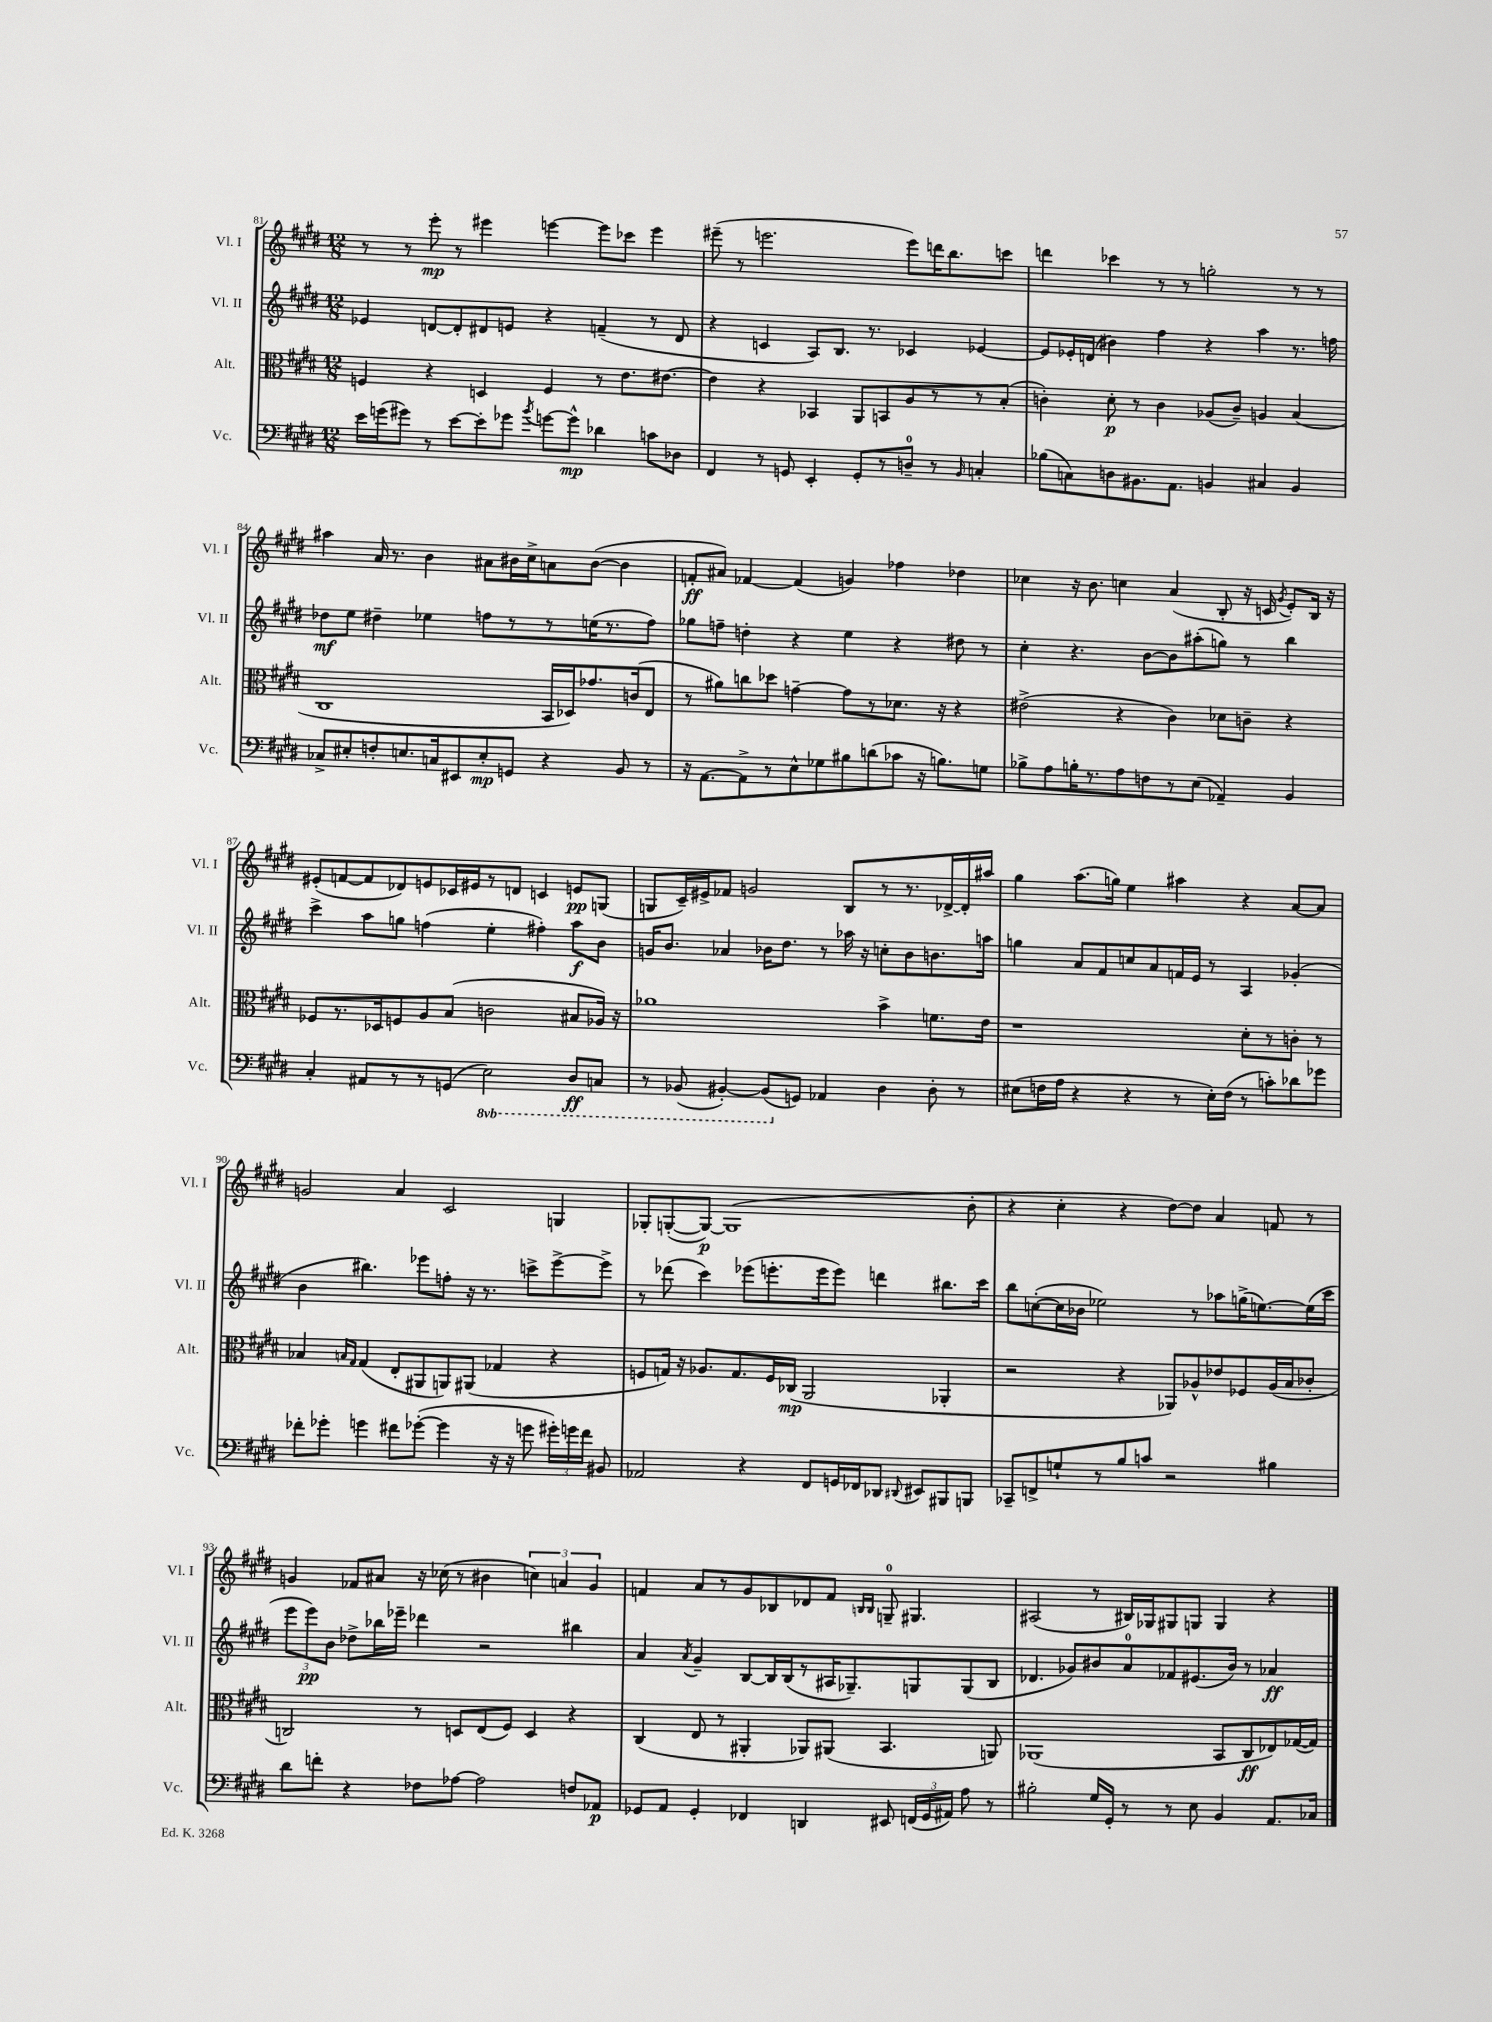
<<
\new StaffGroup <<
\new Staff = "s0" \with { instrumentName = "Vl. I" shortInstrumentName = "Vl. I" } {
    \clef treble \key e \major \numericTimeSignature \time 12/8
    \autoBeamOff r8 r8 e'''8-.\mp r8 eis'''4 e'''4~ e'''8[ ces'''8] e'''4 |
    eis'''8--( r8 e'''2. e'''8[) d'''16 b''8. c'''8] |
    d'''4 ces'''4 r8 r8 g''2-. r8 r8 |
    ais''4 a'16 r8. b'4 ais'8[ bis'16 cis''16-> a'8 bis'8]~( bis'4 |
    f'8[-.\ff ais'8]) fes'4~ fes'4( g'4) fes''4 des''4 |
    ces''4 r16 b'8. c''4 a'4( b8-. r16 c'16 \acciaccatura { gis'8 } e'8[-.) b16] r16 |
    eis'8[-.( f'8~ f'8 des'8) e'8 ces'16 eis'16 r8 d'8] c'4 e'8[\pp g8]( |
    g8[ cis'16--) eis'16-> fes'8] g'2 b8[ r8 r8. des'16~-> des'16-. ais''16] |
    gis''4 a''8.[( g''16]) e''4 ais''4 r4 a'8[~ a'8] |
    g'2 a'4 cis'2 g4 |
    ges8[-. g8~-.( g8]~\p) g1( b'8-. |
    r4 cis''4-. r4 dis''8[~) dis''8] a'4 f'8 r8 |
    g'4 fes'8[ ais'8] r16 ces''16( r8 bis'4 \tuplet 3/2 { c''4) a'4 g'4 } |
    f'4 a'8[ r8 gis'8 bes8 des'8 f'8] \grace { b16[ b16] } g8-0-- gis4. |
    ais2( r8 bis16[) ges16 gis8 g8] g4 r4 \bar "|." |
}
\new Staff = "s1" \with { instrumentName = "Vl. II" shortInstrumentName = "Vl. II" } {
    \clef treble \key e \major \numericTimeSignature \time 12/8
    \autoBeamOff ees'4 d'8[~ d'8-. dis'8 e'8] r4 f'4--( r8 dis'8 |
    r4 c'4 a8[) b8.] r8. ces'4 ees'4~ |
    ees'8[ ees'16-. d'16]( bis'4) fis''4 r4 a''4 r8. f''16 |
    des''8[\mf e''8] dis''4-- ees''4 f''8[ r8 r8 e''16( r8. f''8]) |
    ges''8[ f''8]-- d''4-. r4 e''4 r4 dis''8 r8 |
    cis''4-. r4. b'8[~ b'8 ais''8-.( g''8]) r8 b''4 |
    cis'''4-> a''8[ g''8] f''4( e''4-. fis''4-.) a''8[\f b'8] |
    g'16[ b'8.] aes'4 bes'16[ dis''8.] r8 aes''16 r16 c''8[-. bes'8 b'8. a''16] |
    g''4 a'8[ fis'8 c''8 a'8 f'16 e'16] r8 a4 ges'4-.( |
    b'4 bis''4.) ees'''8[ f''8]-. r16 r8. c'''8[-> ees'''8~-> ees'''8]-> |
    r8 des'''8( cis'''4) ees'''8[( e'''8.-. e'''16 e'''8]) d'''4 bis''8.[ cis'''16] |
    b''8[ c''8~-.( c''16 bes'16] ees''2) r8 aes''8[ g''16->( e''8.~) e''16( cis'''16] |
    \tuplet 3/2 { e'''8[ e'''8\pp) b'8] } des''8[-> bes''16 ees'''16]-- des'''4 r2 bis''4 |
    a'4 \acciaccatura { a'8 } gis'4-- b8[~ b16 b16( r8 ais16 ges8.--) g8 g8( b8] |
    des'4. ges'8[) bis'8 a'8-0 fes'8 eis'8.( bis'16]) r8 aes'4\ff \bar "|." |
}
\new Staff = "s2" \with { instrumentName = "Alt." shortInstrumentName = "Alt." } {
    \clef alto \key e \major \numericTimeSignature \time 12/8
    \autoBeamOff f4 r4 d4 f4 r8 e'8.[ eis'8.]~ |
    eis'4 r4 bes,4 a,8[ b,8 a8 r8 r8 b8]-.( |
    c'4-.) dis'8-.\p r8 c'4 aes8[( c'8]--) a4 b4( |
    cis1 b,16[ des16) ges'8. c'16( e8] |
    r8 ais'8[) c''8 des''8] g'4~-- g'8[ r8 des'8.] r16 r4 |
    eis'2->( r4 cis'4) des'8[ c'8]-- r4 |
    fes8[ r8. des16 f8 a8 b8]( c'2 bis8[ aes16]) r16 |
    aes'1 b'4-> f'8.[ e'16] |
    r1 dis'8[-. r8 c'8]-. r8 |
    bes4 \grace { b16[ gis16] } gis4( e8[-. ais,8 a,8) ais,8]( ges4 r4 |
    f8[ g16]) r16 aes8.[ g8. f16 ces16]\mp( a,2 aes,4-. |
    r2 r4 aes,8[) aes8-^ ees'8 fes8 aes16( b16 ces'8]-. |
    c2) r8 d8[ e8( fis8]) d4 r4 |
    cis4( e8 r8 ais,4-. aes,8[) ais,8]( b,4. a,8) |
    aes,1( b,8[ cis8\ff ees8) ges16~( ges16]) \bar "|." |
}
\new Staff = "s3" \with { instrumentName = "Vc." shortInstrumentName = "Vc." } {
    \clef bass \key e \major \numericTimeSignature \time 12/8 \set Staff.ottavationMarkups = #ottavation-simple-ordinals
    \autoBeamOff e'16[ g'16( gis'8]) r8 e'8[~ e'8-. ges'8] \acciaccatura { b'8 } g'8[~ g'8]-^\mp des'4 c'8[ des8] |
    fis,4 r8 g,8 e,4-. g,8[-. r8 d8]-0-- r8 \grace { b,16 } c4-. |
    bes8[( c8) d8 bis,8. a,8.] b,4 cis4 b,4 |
    ces8[-> eis8-. f8-. e8. c16 eis,8 e8-.\mp g,8] r4 b,8 r8 |
    r16 a,8.[~ a,8-> r8 e8-^ ges8 bis8 d'8( ces'8] r16 b8.[) g8] |
    bes8[-> a8 b16-. r8. a8 f8 r8 e8]( aes,4--) b,4 |
    cis4-. ais,8[ r8 r8 g,8]( \ottava #-1 e,2) dis,8[\ff c,8] |
    r8 bes,,8( bis,,4~-.) bis,,8[( \ottava #0 g,8]) aes,4 dis4 dis8-. r8 |
    eis8[( f16 a16] r4 r4 r8 eis16[-.) f16]( r8 c'8[-.) des'8 ges'8] |
    fes'8[-. ges'8]-. g'4 fis'8[ ges'8]~-.( ges'4 r16 r16 g'8 \tuplet 3/2 { gis'16[-.) g'16 fis'16] } bis,8 |
    aes,2 r4 fis,8[ g,16 fes,16 des,8] \appoggiatura { dis,8 } eis,8[ bis,,8 b,,8] |
    ces,8[-- f,8-> g8-! r8 b8 c'8] r2 bis4 |
    dis'8[ f'8]-. r4 fes8[ aes8]~ aes2 f8[ aes,8]\p |
    ges,8[ a,8] ges,4-. fes,4 d,4 eis,8 \tuplet 3/2 { f,16[( ges,16 ais,16]) } a8 r8 |
    bis2-. gis16[ gis,16]-. r8 r8 e8 b,4 a,8.[ ces16] \bar "|." |
}
>>
>>
\layout { \context { \Score currentBarNumber = #81 } }
